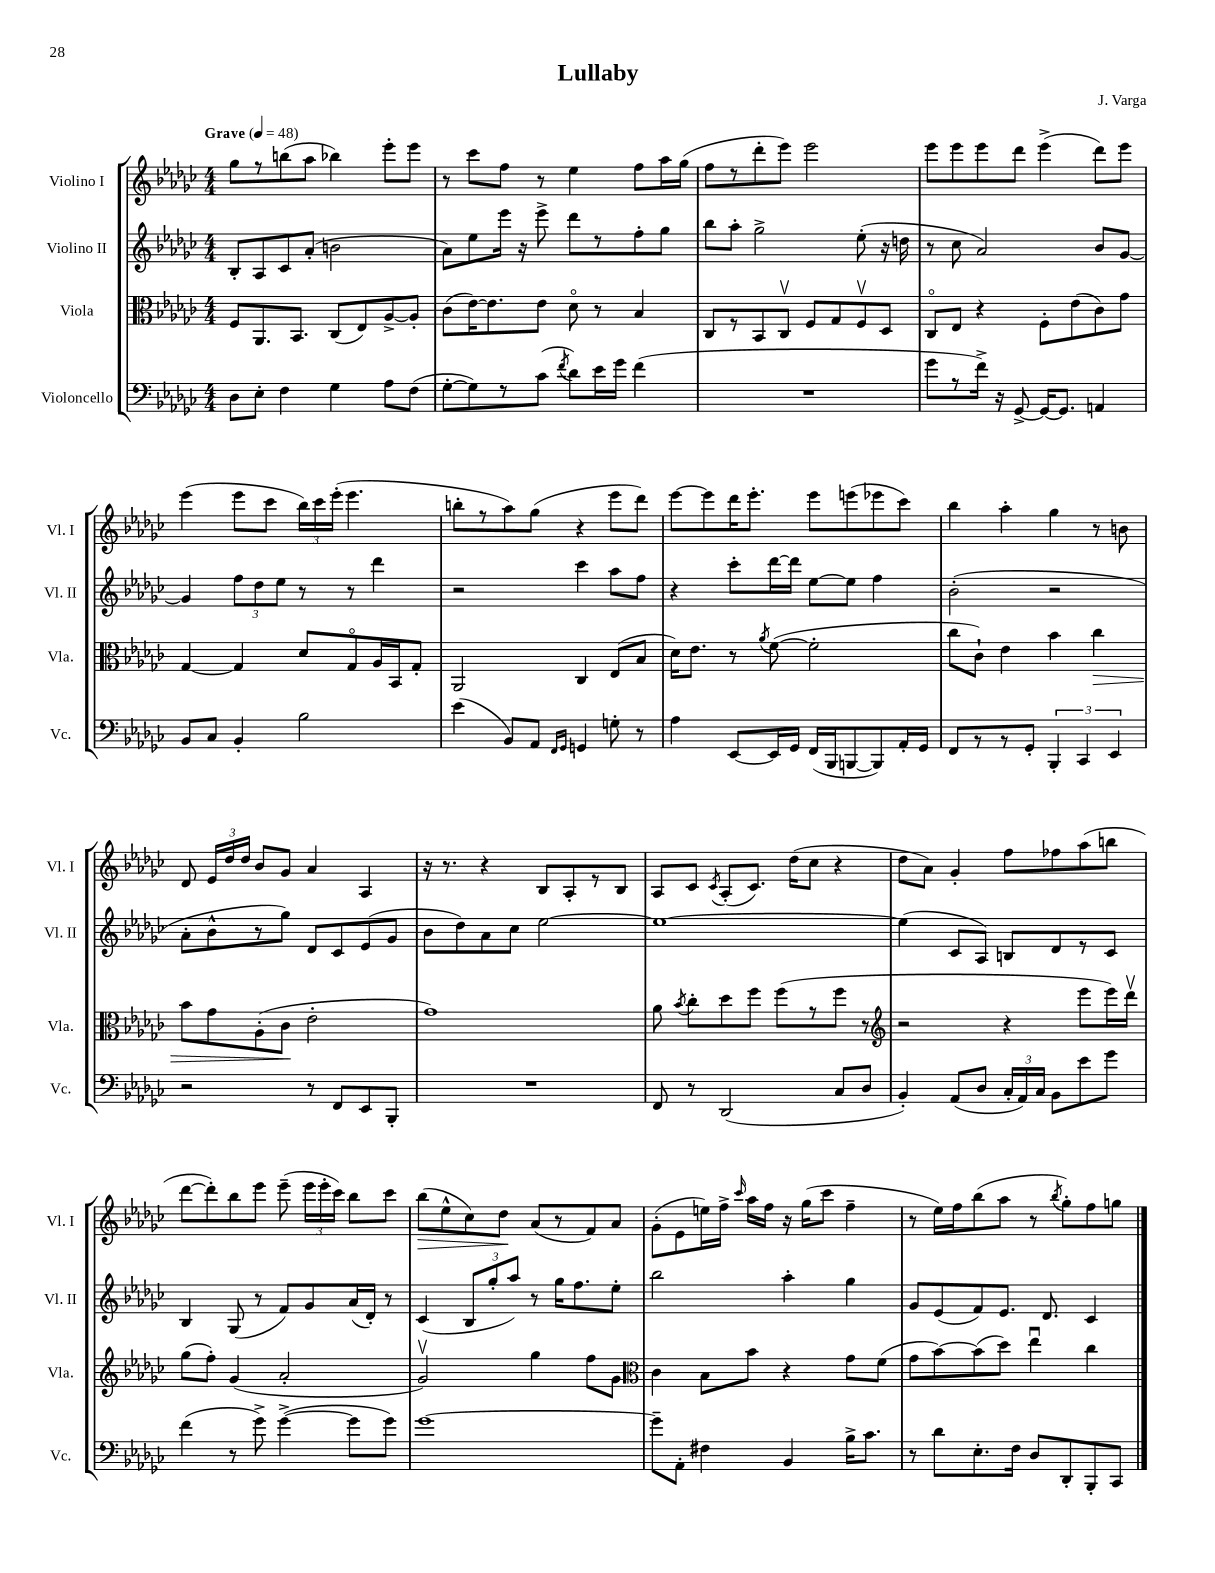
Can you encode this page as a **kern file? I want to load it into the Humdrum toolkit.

**kern	**kern	**kern	**kern
*staff4	*staff3	*staff2	*staff1
*clefF4	*clefC3	*clefG2	*clefG2
*k[b-e-a-d-g-c-]	*k[b-e-a-d-g-c-]	*k[b-e-a-d-g-c-]	*k[b-e-a-d-g-c-]
*M4/4	*M4/4	*M4/4	*M4/4
*MM48	*MM48	*MM48	*MM48
8D-	8F	8B-'	8gg-
8E-'	8.AA-	8A-	8r
4F	.	8c-	(8bb
.	8.BB-	.	.
.	.	(8a-'	8aa-
4G-	(8C-	2b	4bb-)
.	8E-)	.	.
8A-	[8A-^	.	8eee-'
(8F	8A-']	.	8eee-
=	=	=	=
[8G-'	(8c-	8a-)	8r
8G-])	[16e-)	8ee-	8ccc-
.	8.e-]	.	.
8r	.	16eee-	8ff
.	.	16r	.
(8c-	8e-	8eee-^	8r
8qf	.	.	.
8d-)	8d-o	8ddd-	4ee-
16e-	8r	8r	.
16g-	.	.	.
(4f	4B-	8ff'	8ff
.	.	8gg-	16aa-
.	.	.	(16gg-
=	=	=	=
1r	8C-	8bb-	8ff
.	8r	8aa-'	8r
.	8BB-	2gg-^	8ddd-'
.	8C-v	.	8eee-)
.	8F	.	2eee-
.	8G-	.	.
.	8Fv	(8ee-'	.
.	8D-	16r	.
.	.	16dd	.
=	=	=	=
8g-	8C-o	8r	8eee-
8r	8E-	8cc-	8eee-
16f^)	4r	2a-)	8eee-
16r	.	.	.
[8GG-^	.	.	8ddd-
16GG-_	8F'	.	(4eee-^
8.GG-]	.	.	.
.	(8e-	.	.
4AA	8c-)	8b-	8ddd-)
.	8g-	[8g-	8eee-
=	=	=	=
8BB-	[4G-	4g-]	(4eee-
8C-	.	.	.
4BB-'	4G-]	12ff	8eee-
.	.	12dd-	.
.	.	.	8ccc-
.	.	12ee-	.
2B-	8d-	8r	24bb-)
.	.	.	24ccc-
.	.	.	(24eee-'
.	8G-o	8r	4.eee-
.	16A-	4ddd-	.
.	16BB-	.	.
.	8G-'	.	.
=	=	=	=
(4e-	2AA-	2r	8bb'
.	.	.	8r
8BB-)	.	.	8aa-)
8AA-	.	.	(8gg-
16qqFF	.	.	.
16qqGG-	.	.	.
4GG	4C-	4ccc-	4r
8G'	(8E-	8aa-	8eee-
8r	8B-	8ff	8ddd-)
=	=	=	=
4A-	16d-)	4r	[8eee-
.	8.e-	.	.
.	.	.	8eee-]
[8EE-	8r	8ccc-'	16ddd-
.	.	.	8.eee-'
.	8qa-	.	.
16EE-]	([8f	[16ddd-	.
16GG-	.	16ddd-]	.
(16FF	2f']	[8ee-	8eee-
16BBB-	.	.	.
[8BBB	.	8ee-]	(8eee
8BBB])	.	4ff	8eee-
16AA-'	.	.	8ccc-)
16GG-	.	.	.
=	=	=	=
8FF	8cc-	(2b-'	4bb-
8r	8c-`)	.	.
8r	4e-	.	4aa-'
8GG-'	.	.	.
6BBB-'	4b-	2r	4gg-
6CC-	.	.	.
.	4cc-	.	8r
6EE-	.	.	.
.	.	.	8b
=	=	=	=
2r	8b-	8a-'	8d-
.	8g-	8b-^^	24e-
.	.	.	24dd-
.	.	.	24dd-
.	(8A-'	8r	8b-
.	8c-	8gg-)	8g-
8r	2e-'	8d-	4a-
8FF	.	8c-	.
8EE-	.	(8e-	4A-
8BBB-'	.	8g-	.
=	=	=	=
1r	1g-)	8b-	16r
.	.	.	8.r
.	.	8dd-)	.
.	.	8a-	4r
.	.	8cc-	.
.	.	[2ee-	8B-
.	.	.	8A-'
.	.	.	8r
.	.	.	8B-
=	=	=	=
8FF	8a-	1ee-_	8A-
.	8qb-	.	.
8r	8cc-'	.	8c-
.	.	.	8qc-
(2DD-	8dd-	.	(8A-'
.	8ff	.	8.c-)
.	(8ff	.	.
.	.	.	(16dd-
.	8r	.	8cc-
8C-	8ff	.	4r
8D-	8r	.	.
=	=	=	=
*	*clefG2	*	*
4BB-')	2r	(4ee-]	8dd-
.	.	.	8a-)
(8AA-	.	8c-	4g-'
8D-	.	8A-)	.
24C-'	4r	8B	8ff
24AA-)	.	.	.
24C-	.	.	.
8BB-	.	8d-	8ff-
8e-	8eee-	8r	(8aa-
8g-	16eee-)	8c-	8bb
.	16ddd-v	.	.
=	=	=	=
(4f	(8gg-	4B-	[8ddd-
.	8ff')	.	8ddd-'])
8r	(4g-	(8G-	8bb-
8g-^)	.	8r	8eee-
([4g-^	2a-'	8f)	(8eee-~
.	.	8g-	24eee-
.	.	.	24eee-'
.	.	.	24ccc-)
8g-]	.	(16a-	8bb-
.	.	16d-')	.
8g-)	.	8r	8ccc-
=	=	=	=
[1g-	2g-v)	(4c-	(8bb-
.	.	.	8ee-^^
.	.	12B-	8cc-)
.	.	12gg-'	.
.	.	.	8dd-
.	.	12aa-)	.
.	4gg-	8r	(8a-
.	.	16gg-	8r
.	.	8.ff	.
.	8ff	.	8f)
.	8g-	8ee-'	8a-
=	=	=	=
*	*clefC3	*	*
8g-~]	4c-	2bb-	(8g-'
8AA-'	.	.	8e-
4F#	8B-	.	16ee)
.	.	.	16ff^
.	.	.	16qqccc-
.	8b-	.	16aa-
.	.	.	16ff
4BB-	4r	4aa-'	16r
.	.	.	(16gg-
.	.	.	8ccc-
16B-^	8g-	4gg-	4ff~
8.c-	.	.	.
.	(8f	.	.
=	=	=	=
8r	8g-	8g-	8r
8d-	[8b-)	(8e-	16ee-)
.	.	.	16ff
8.E-'	(8b-]	8f)	(8bb-
.	8dd-)	8.e-	8aa-
16F	.	.	.
8D-	4ee-u	.	8r
.	.	8.d-	.
.	.	.	8qbb-
8DD-'	.	.	8gg-')
8BBB-'	4cc-	4c-	8ff
8CC-	.	.	8gg
==	==	==	==
*-	*-	*-	*-
